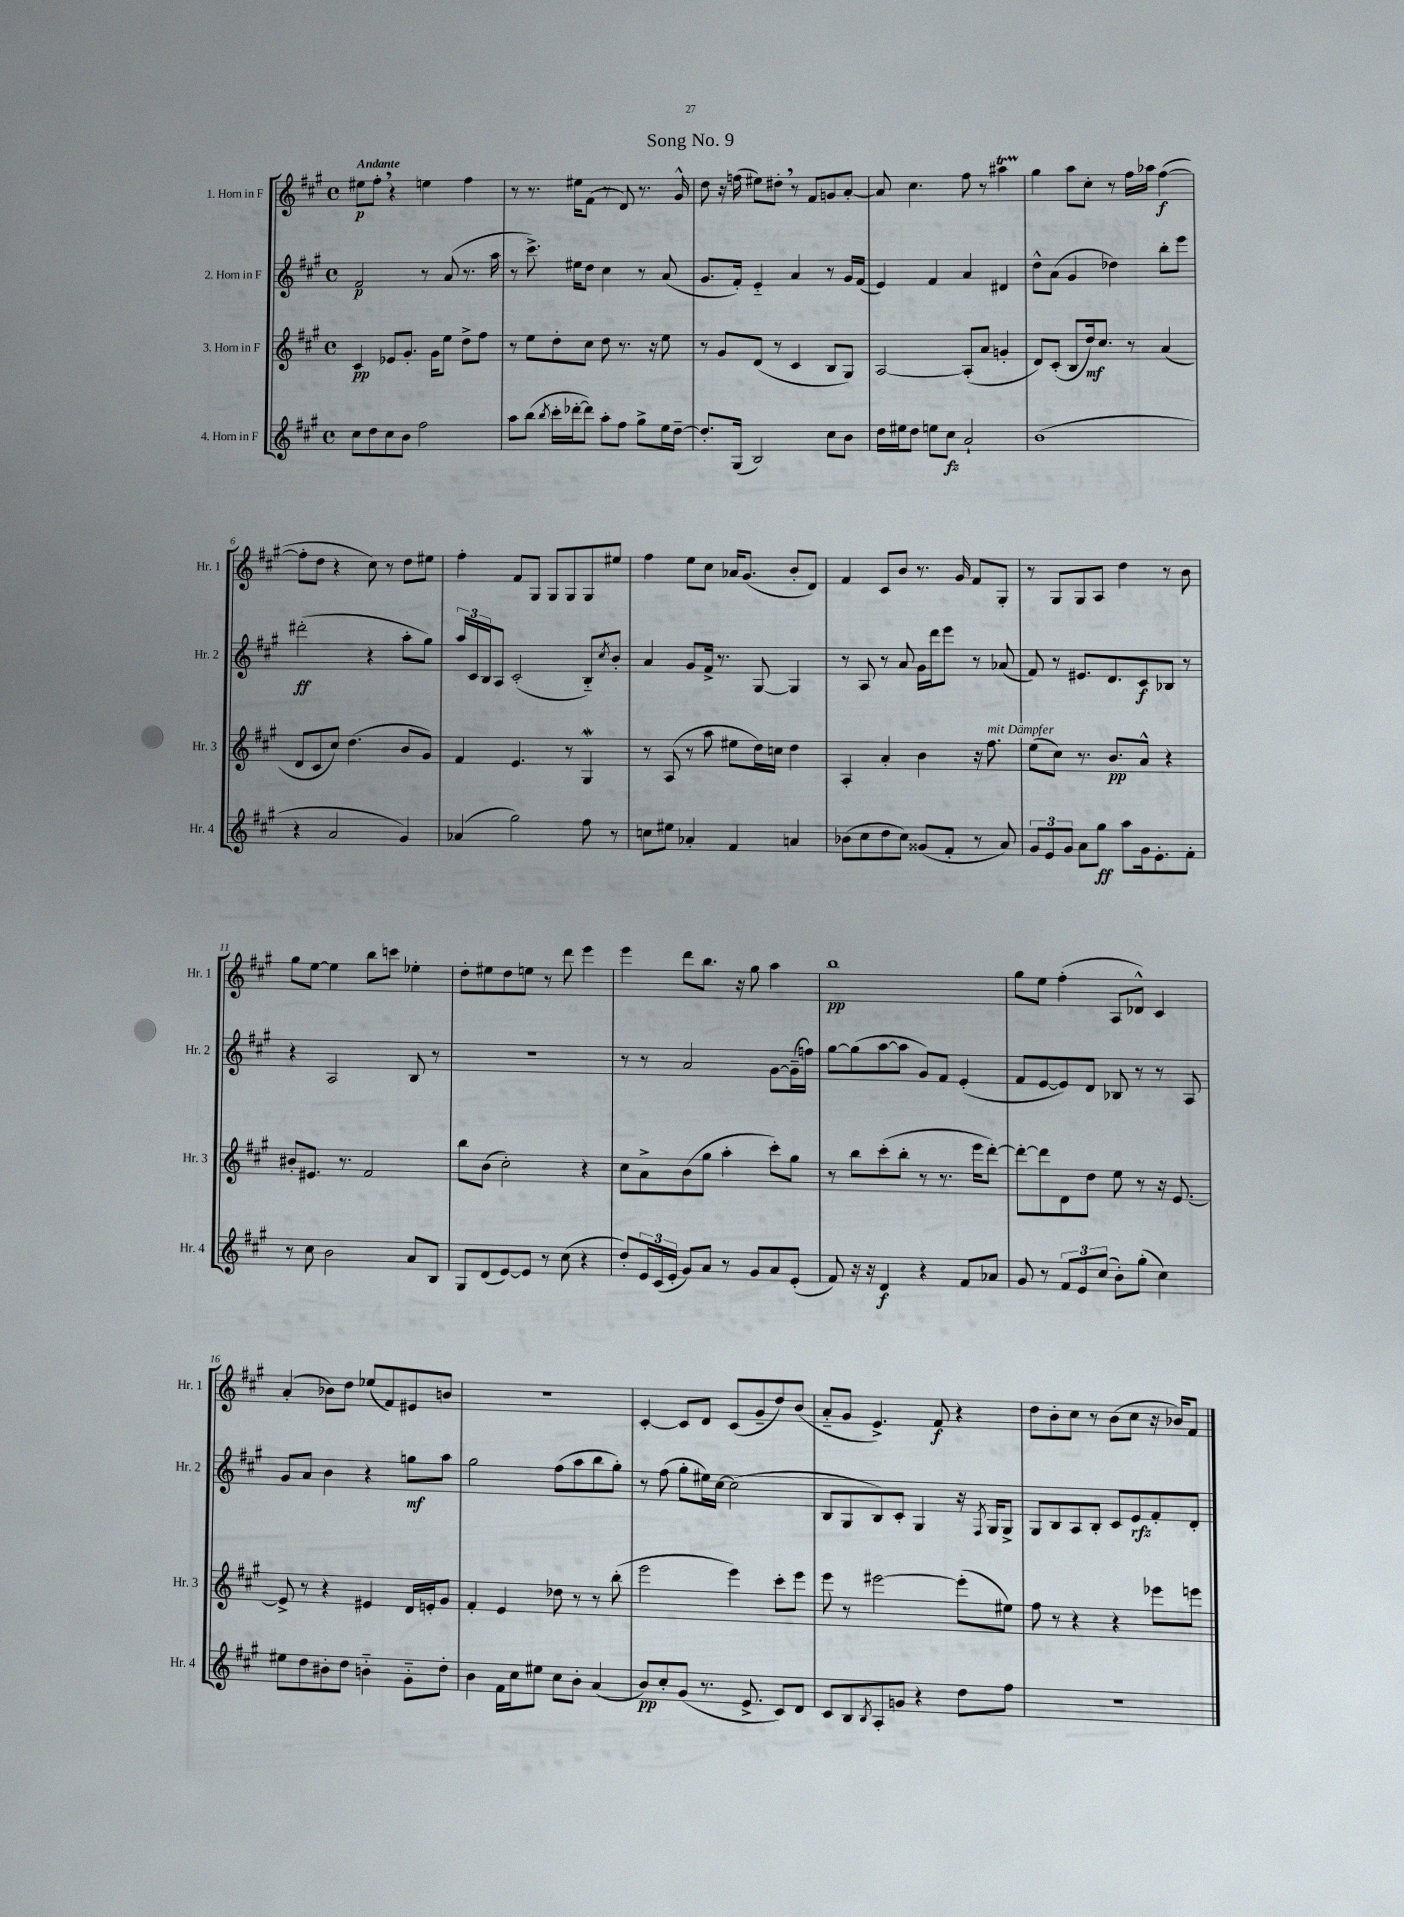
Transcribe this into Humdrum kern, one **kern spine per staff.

**kern	**kern	**kern	**kern
*staff4	*staff3	*staff2	*staff1
*clefG2	*clefG2	*clefG2	*clefG2
*k[f#c#g#]	*k[f#c#g#]	*k[f#c#g#]	*k[f#c#g#]
*M4/4	*M4/4	*M4/4	*M4/4
*met(c)	*met(c)	*met(c)	*met(c)
8cc#\L	4c#/	2f#/	8ee#\L
8dd\	.	.	8ff#'\J
8cc#\	8e-/L	.	4r
8b\J	8.g#'/J	.	.
2ff#\	.	8r	4ee\
.	16g#\LK	.	.
.	8ee\J	(8a/	.
.	8dd^\L	8.r	4ff#\
.	8ff#\J	.	.
.	.	16aa\	.
=	=	=	=
8aa\L	8r	8r	8r
(8bb\J	8ee\L	8.ccc#^\)	8.r
8qbb/	.	.	.
16ccc#'\LL	8dd'\	.	.
[16ddd-'\J	.	16ee#\LK	16ee#\LK
8ddd-\]J)	8cc#\J	8dd\J	(8f#\J
8aa'\L	8dd\	4cc#\	8r
8ff#\J	8.r	.	8d/)
8gg#^\L	.	8r	8.r
.	16r	.	.
16ee\L	8ee\	(8a/	.
[16dd~\JJ	.	.	16g#^^/
=	=	=	=
8.dd'/]L	8r	8.g#/L	8dd\
.	8g#/L	.	16r
(16G#/Jk	.	16f#'/Jk)	(16ff\
2B/)	(8d/J	4e'~/	8ee#\L)
.	8r	.	8dd#'\J
.	4c#/	4a/	8r
.	.	.	8f#/L
8cc#\L	8B/L	8r	8g/
8b\J	8G#/J)	16g#/LL	[8a'/J
.	.	(16f#/JJ	.
=	=	=	=
16dd\LL	[2A/	4e/)	8a/]
16ee#\J	.	.	.
8dd\J	.	.	4.cc#\
8ee\L	.	4f#/	.
8cc#\J	.	.	.
2a`/	(8A'/]L	4a/	8ff#\
.	8a/J	.	8r
.	4g'/	4d#/	4aa#\
=	=	=	=
(1b	8d/L)	8dd^^\L	4gg#\
.	(8c#'/J	(8a\J	.
.	8B/L	4g#/	8aa\L
.	16dd/k)	.	8cc#'\J
.	8.cc#/J	.	.
.	.	4dd-\)	8r
.	8r	.	16ff#\LL
.	.	.	16aa-\JJ
.	(4a/	8bb'\L	([4ff#\
.	.	8eee\J	.
=	=	=	=
4r	8d/L	(2ddd#'\	8ff#'\]L
.	8c#/	.	8dd\J
2a/	8cc#/J)	.	4r
.	(4.dd\	.	.
.	.	4r	8cc#\)
.	.	.	8r
4g#/)	8b/L	8aa'\L	8dd\L
.	8g#/J)	8gg#\J)	8ee#\J
=	=	=	=
(4a-/	4f#/	24aa/LL	4ff#'\
.	.	24c#/	.
.	.	24B/J	.
.	.	8A/J	.
2gg#\)	4.e/	(2c#'/	8f#/L
.	.	.	8G#/J
.	.	.	8G#/L
.	8r	.	8G#/
8ff#\	4G#/	8B'~/L)	8G#/
.	.	8qcc#/	.
8r	.	8b'/J	8ee#/J
=	=	=	=
8cc\L	8r	4a/	4ff#\
8ee#\J	(8A/	.	.
4a-'/	8r	8g#/L	8ee\L
.	8aa\	16f#^/Jk	8cc#\J
.	.	8.r	.
4f#/	8ee#\L	.	16a-/LK
.	.	.	(8.g#/J
.	16dd\L)	[8G#/	.
.	16cc\JJ	.	.
4a/	4dd\	4G#/]	8b'/L
.	.	.	8d/J)
=	=	=	=
(8b-\L	4A'/	8r	4f#/
8cc#\	.	8A/	.
8dd\	4a'/	8r	8c#/L
8cc#\J)	.	8a/	8b/J
(8g##/L	4b\	16g#\LL	8.r
.	.	16ddd\J	.
8f#'/J	.	8eee\J	.
.	.	.	16g#/
8r	16r	8r	8f#/L
.	8.ff#\	.	.
8a/)	.	(8a-/	8G#'/J
=	=	=	=
12g#/L	(8ee\L	8f#/)	8r
12e/	.	.	.
.	8cc#\J)	8r	8G#/L
12g#/J	.	.	.
8a\L	8.r	8.e#/L	8G#/
8gg#\J	.	.	8A/J
.	8.b/L	8.d/	.
8aa\L	.	.	4dd\
16g#\k	8a^^/J	8c#/	.
8.e'\	.	.	.
.	4r	8B-/J	8r
8f#'\J	.	8r	8b\
=	=	=	=
8r	8b#'/L	4r	8gg#\L
8cc#\	8.e#/J	.	[8ee\J
2b\	.	2A/	4ee\]
.	8.r	.	.
.	2f#/	.	8bb\L
.	.	.	8ccc\J
8a/L	.	8B/	4ee-'\
8B/J	.	8r	.
=	=	=	=
8G#/L	8bb\L	1r	8dd'\L
(8d/	(8b\J	.	8ee#\
[8e/)	2cc#'\)	.	8dd\
8e/]J	.	.	8ee\J
8r	.	.	8r
(8cc#\	.	.	8ddd\
4r	4r	.	4eee\
=	=	=	=
8dd'/L)	8cc#\L	8r	4eee\
24e/L	8a^\	8r	.
(24c#/	.	.	.
24e'/JJ	.	.	.
8g#/L)	(8b\	2a/	8ddd\L
8a/J	8gg#\J	.	8.bb\J
8r	4aa'\	.	.
.	.	.	16r
8g#/L	.	.	8gg#\
8a/	8ccc#'\L)	[8g#\L	4aa\
(8e'/J	8gg#\J	(16g#~\]L	.
.	.	16ff\JJ)	.
=	=	=	=
8f#/)	8r	[8gg#\L	1bb
16r	8bb\L	(8gg#\]	.
16r	.	.	.
4d/	(8ccc#'\	[8aa\	.
.	8bb'\J	8aa\]J	.
4r	8r	8g#/L)	.
.	8.r	8f#/J	.
8f#/L	.	(4e'/	.
.	16eee\LK	.	.
8a-/J	[8ddd'\J)	.	.
=	=	=	=
8g#/	8ddd'\_L	8f#/L	8gg#\L
8r	8ddd\]	[8e/	8ee\J
12f#/L	8d\	8e/])	(4ff#'\
12e/	.	.	.
.	8dd\J	8d/J	.
(12cc#/J	.	.	.
8b'\L)	8ee\	8B-/	8A/L
(8gg#'\J	8r	8r	8d-^^/J)
4cc#\)	16r	8r	4c#/
.	[8.e/	.	.
.	.	8A/	.
=	=	=	=
8ee#\L	8e^/]	8g#/L	(4a'/
8dd\	8r	8a/J	.
8b#'\	4r	4b\	8b-\L)
8dd\J	.	.	8dd\J
4b'~\	4e#/	4r	(8ee-/L
.	.	.	8f#/)
8g#'~\L	16d/LL	8gg\L	8e#/
.	16e'/J	.	.
8dd'\J	8g#/J	8aa\J	8b/J
=	=	=	=
4b\	4f#'/	2gg#\	1r
16f#\LL	4e/	.	.
16cc#\J	.	.	.
8ee#\J	.	.	.
8cc#\L	8dd-\	(8ff#\L	.
8b'\J	8r	8aa\	.
(4a/	8r	8bb\	.
.	(8bb'\	8gg#'\J)	.
=	=	=	=
8b/L)	2eee\	8r	[4c#'/
8cc#'/	.	(8ff#\	.
(8g#/J	.	8gg#'\L	8c#/]L
8.r	.	16ee#\L)	8d/J
.	.	[16cc#\JJ	.
.	4eee\)	(2cc#\]	(8c#/L
8.e^/	.	.	.
.	.	.	8g#~/
8c#/L)	8ccc#'\L	.	8dd/)
8d/J	8eee\J	.	(8b/J
=	=	=	=
8c#/L	8eee\	8B/L	8a'~/L
8B/	8r	8G#/	8g#/J
8qB/	.	.	.
8A'/	[2eee#\	8B/)	4.e^/)
8g/J	.	8c#'/J	.
4r	.	4G#/	.
.	.	.	8f#/
8dd\L	(8eee#'\]L	16r	4r
.	.	8qF#/	.
.	.	16G#/LK	.
8ff#\J	8ee#\J)	8G#^/J	.
=	=	=	=
1r	8ff#\	8G#/L	8dd\L
.	8r	8B/	8b'\
.	4r	8A/	8cc#\J
.	.	8B'/J	8r
.	4r	8c#/L	(8b\L
.	.	8e/	8cc#\J
.	8eee-\L	8f#'/	16r
.	.	.	16b-/LK)
.	8eee\J	8d'/J	8f#/J
==	==	==	==
*-	*-	*-	*-
